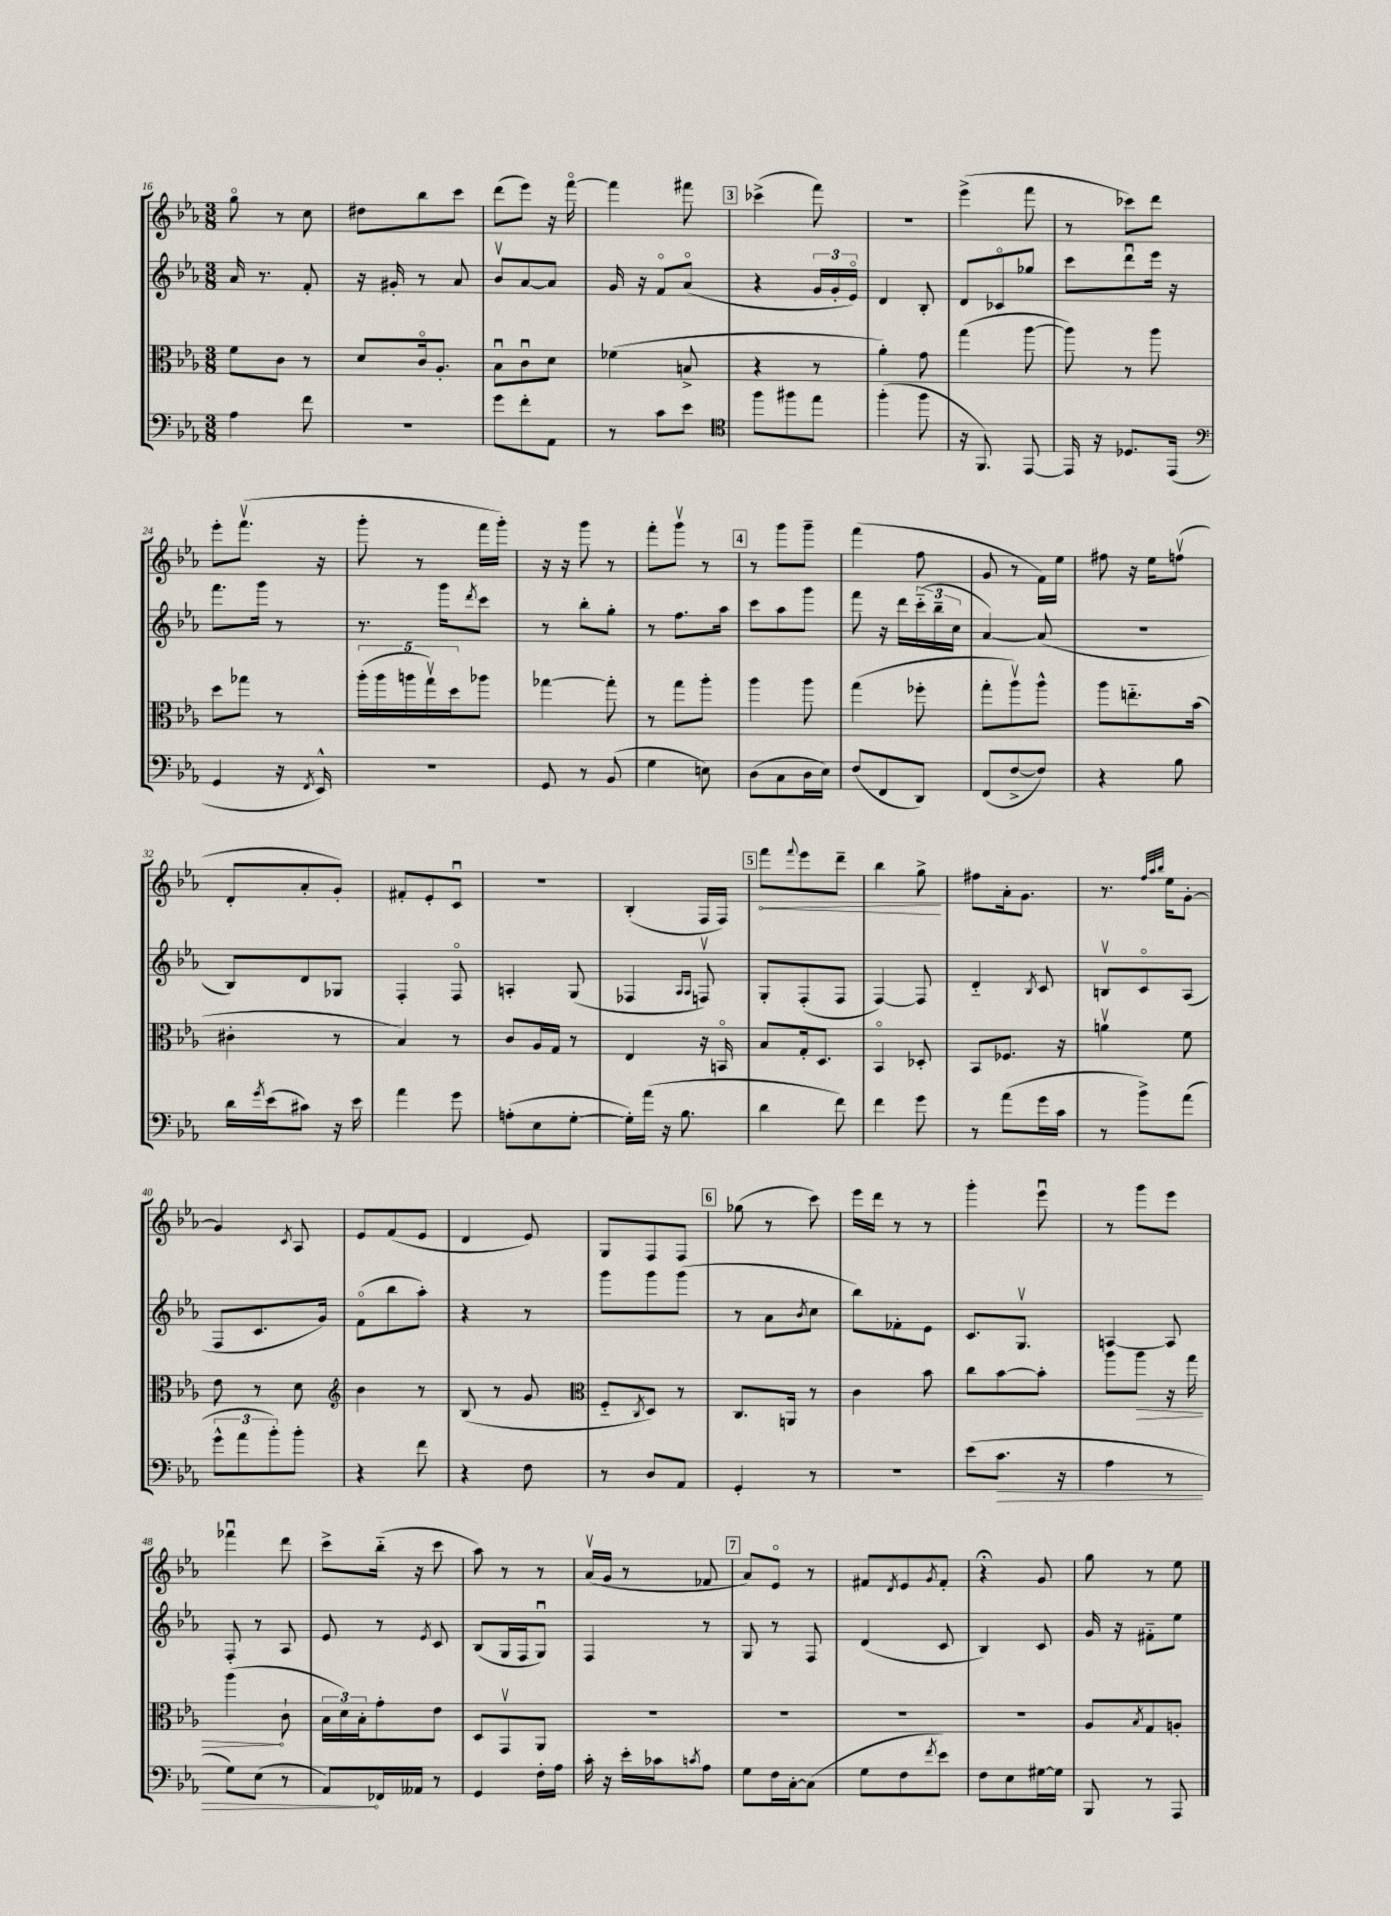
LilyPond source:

<<
\new StaffGroup <<
\new Staff = "s0" {
    \clef treble \key ees \major \numericTimeSignature \time 3/8
    g''8\flageolet r8 c''8 |
    dis''8 bes''8 c'''8 |
    d'''8( ees'''8) r16 f'''16~\flageolet |
    f'''4 fis'''8 |
    \mark \markup { \box "3" } ces'''4->( f'''8) |
    R4. |
    ees'''4->( f'''8 |
    r8 ces'''8) d'''8 |
    ees'''8-. f'''8.\upbow( r16 |
    g'''8-. r8 f'''16 g'''16-.) |
    r16 r16 g'''8 r8 |
    f'''8-. g'''8\upbow r8 |
    \mark \markup { \box "4" } r8 g'''8 g'''8-- |
    f'''4( f''8 |
    g'8 r8 f'16) ees''16 |
    fis''8 r16 ees''16 f''8\upbow( |
    d'8-. aes'8-. g'8-.) |
    fis'8-. ees'8-. c'8\downbow |
    R4. |
    bes4-.( f16 f16) |
    \mark \markup { \box "5" } \once \override Hairpin.circled-tip = ##t f'''8\< \appoggiatura { f'''8 } ees'''8 d'''8-- |
    bes''4 g''8->\! |
    fis''8 aes'16-. g'8. |
    r8. \grace { f''32 aes''32 bes''32 } ees''16 g'8~-. |
    g'4 \acciaccatura { c'8 } aes8 |
    ees'8 f'8( ees'8 |
    d'4 ees'8) |
    g8 f8 f8 |
    \mark \markup { \box "6" } ges''8( r8 c'''8) |
    ees'''16 d'''16 r8 r8 |
    g'''4-. ees'''8\downbow |
    r8 g'''8 ees'''8 |
    fes'''4\downbow d'''8 |
    c'''8-> bes''16-_( r16 c'''8 |
    aes''8) r8 r8 |
    aes'16\upbow( g'16 r8 fes'8 |
    \mark \markup { \box "7" } aes'8) ees'8\flageolet r8 |
    fis'8 \acciaccatura { d'8 } ees'8 \acciaccatura { g'8 } fis'8-. |
    r4\fermata g'8 |
    g''8 r8 ees''8 \bar "|." |
}
\new Staff = "s1" {
    \clef treble \key ees \major \numericTimeSignature \time 3/8
    aes'16 r8. f'8-. |
    r16 gis'16-. r8 aes'8 |
    bes'8\upbow aes'8~ aes'8 |
    g'16 r16 f'8\flageolet aes'8\flageolet( |
    \mark \markup { \box "3" } r4 \tuplet 3/2 { g'16 g'16-. ees'16\flageolet) } |
    d'4 bes8-. |
    d'8 ces'8\flageolet ges''8 |
    c'''8 d'''8\downbow ees'''16 r16 |
    f'''8. g'''16 r8 |
    r8. g'''16 \acciaccatura { d'''8 } c'''8 |
    r8 bes''8-. g''8-. |
    r8 f''8. aes''16 |
    \mark \markup { \box "4" } c'''8 aes''8 g'''8 |
    f'''8 r16 d'''16 \tuplet 3/2 { c'''16-_( bes''16-- c''16 } |
    aes'4~) aes'8( |
    r4. |
    bes8) d'8 ges8 |
    f4-. f8\flageolet |
    a4-. g8( |
    fes4 \grace { aes16 aes16 } f8\upbow) |
    \mark \markup { \box "5" } g8-. f8-.( f8 |
    f4~) f8 |
    d'4-_ \acciaccatura { bes8 } c'8 |
    b8\upbow c'8\flageolet aes8( |
    f8 c'8. g'16) |
    f'8\flageolet( bes''8 aes''8-.) |
    r4 r8 |
    g'''8 g'''8 g'''8( |
    \mark \markup { \box "6" } r8 aes'8 \acciaccatura { bes'8 } c''8 |
    bes''8) fes'8-. ees'8 |
    c'8. g8.\upbow |
    a4~ a8 |
    f8-. r8 aes8 |
    ees'8 r8 \acciaccatura { ees'8 } c'8 |
    bes8( g16 f16 g8\downbow) |
    f4 r8 |
    \mark \markup { \box "7" } g8 r8 f8 |
    d'4( c'8 |
    bes4) c'8 |
    g'16 r16 fis'8-_ ees''8 \bar "|." |
}
\new Staff = "s2" {
    \clef alto \key ees \major \numericTimeSignature \time 3/8
    f'8 c'8 r8 |
    d'8 c'16\flageolet aes8.-. |
    bes8\downbow c'8\downbow d'8 |
    fes'4( b8-> |
    \mark \markup { \box "3" } r4 r8 |
    aes'4-.) g'8 |
    g''4( aes''8~ |
    aes''8) r8 aes''8 |
    d''8 ges''8 r8 |
    \tuplet 5/4 { aes''16-.( aes''16 a''16 g''16\upbow) d''16 } aes''8 |
    ges''4~ ges''8-. |
    r8 g''8 aes''8-. |
    \mark \markup { \box "4" } aes''4 aes''8 |
    g''4( fes''8-. |
    g''8-. aes''8\upbow) aes''8-^ |
    aes''8 e''8.-_ bes'16( |
    cis'4-. r8 |
    bes4) r8 |
    c'8 aes16 g16 r8 |
    ees4 r16 b,16\flageolet |
    \mark \markup { \box "5" } bes8 g16-. d8. |
    bes,4\flageolet des8-. |
    bes,8 fes8. r16 |
    a'4\upbow f'8 |
    ees'8 r8 d'8 |
    \clef treble bes'4 r8 |
    bes8( r8 g'8 |
    \clef alto f8-_ \acciaccatura { c8 } d8) r8 |
    \mark \markup { \box "6" } c8. a,16 r8 |
    c'4 bes'8 |
    c''8 bes'8~ bes'8-. |
    aes''8 \once \override Hairpin.circled-tip = ##t aes''8\> r16 g''16 |
    aes''4\!( c'8-! |
    \tuplet 3/2 { bes16 d'16) bes16-. } g'8-. ees'8 |
    d8 g,8\upbow aes,8 |
    R4. |
    \mark \markup { \box "7" } R4. |
    R4. |
    R4. |
    aes8 \acciaccatura { bes8 } g8 a8-. \bar "|." |
}
\new Staff = "s3" {
    \clef bass \key ees \major \numericTimeSignature \time 3/8
    aes4 f'8 |
    R4. |
    g'8 f'8-. aes,8 |
    r8 c'8 ees'8 |
    \mark \markup { \box "3" } \clef tenor f''8 fis''8 ees''8 |
    f''4-.( f''8 |
    r16 f,8.) ees,8~ |
    ees,16 r16 des8. ees,16( |
    \clef bass g,4 r16 \acciaccatura { f,8 } ees,16-^) |
    R4. |
    g,8 r8 bes,8( |
    g4 e8) |
    \mark \markup { \box "4" } d8( c8 d16 ees16) |
    f8( f,8 d,8) |
    f,8( f8~-> f8) |
    r4 bes8 |
    d'16 \acciaccatura { g'8 } ees'16( cis'8) r16 ees'16 |
    aes'4 g'8 |
    a8-.( ees8 g8~-. |
    g16-.) aes'16( r16 bes8. |
    \mark \markup { \box "5" } d'4 f'8) |
    f'4 g'8 |
    r8 aes'8( g'16 c'16 |
    r8 bes'8->) aes'8( |
    \tuplet 3/2 { g'8-^ aes'8 bes'8-.) } bes'8-. |
    r4 f'8 |
    r4 f8 |
    r8 d8 aes,8 |
    \mark \markup { \box "6" } g,4-. r8 |
    r4. |
    ees'8( \once \override Hairpin.circled-tip = ##t c'8.\> r16 |
    aes4 r8 |
    g8) ees8( r8 |
    aes,8\!) fes,16 aeses,16 r8 |
    g,4 f16-. aes16 |
    c'16-. r16 ees'16-. ces'16 \acciaccatura { c'8 } aes8 |
    \mark \markup { \box "7" } g8 f16 c16~-. c8( |
    g8 f8 \acciaccatura { f'8 } ees'8) |
    f8 ees8 gis16~ gis16 |
    bes,,8 r8 aes,,8 \bar "|." |
}
>>
>>
\layout { \context { \Score currentBarNumber = #16 } }
